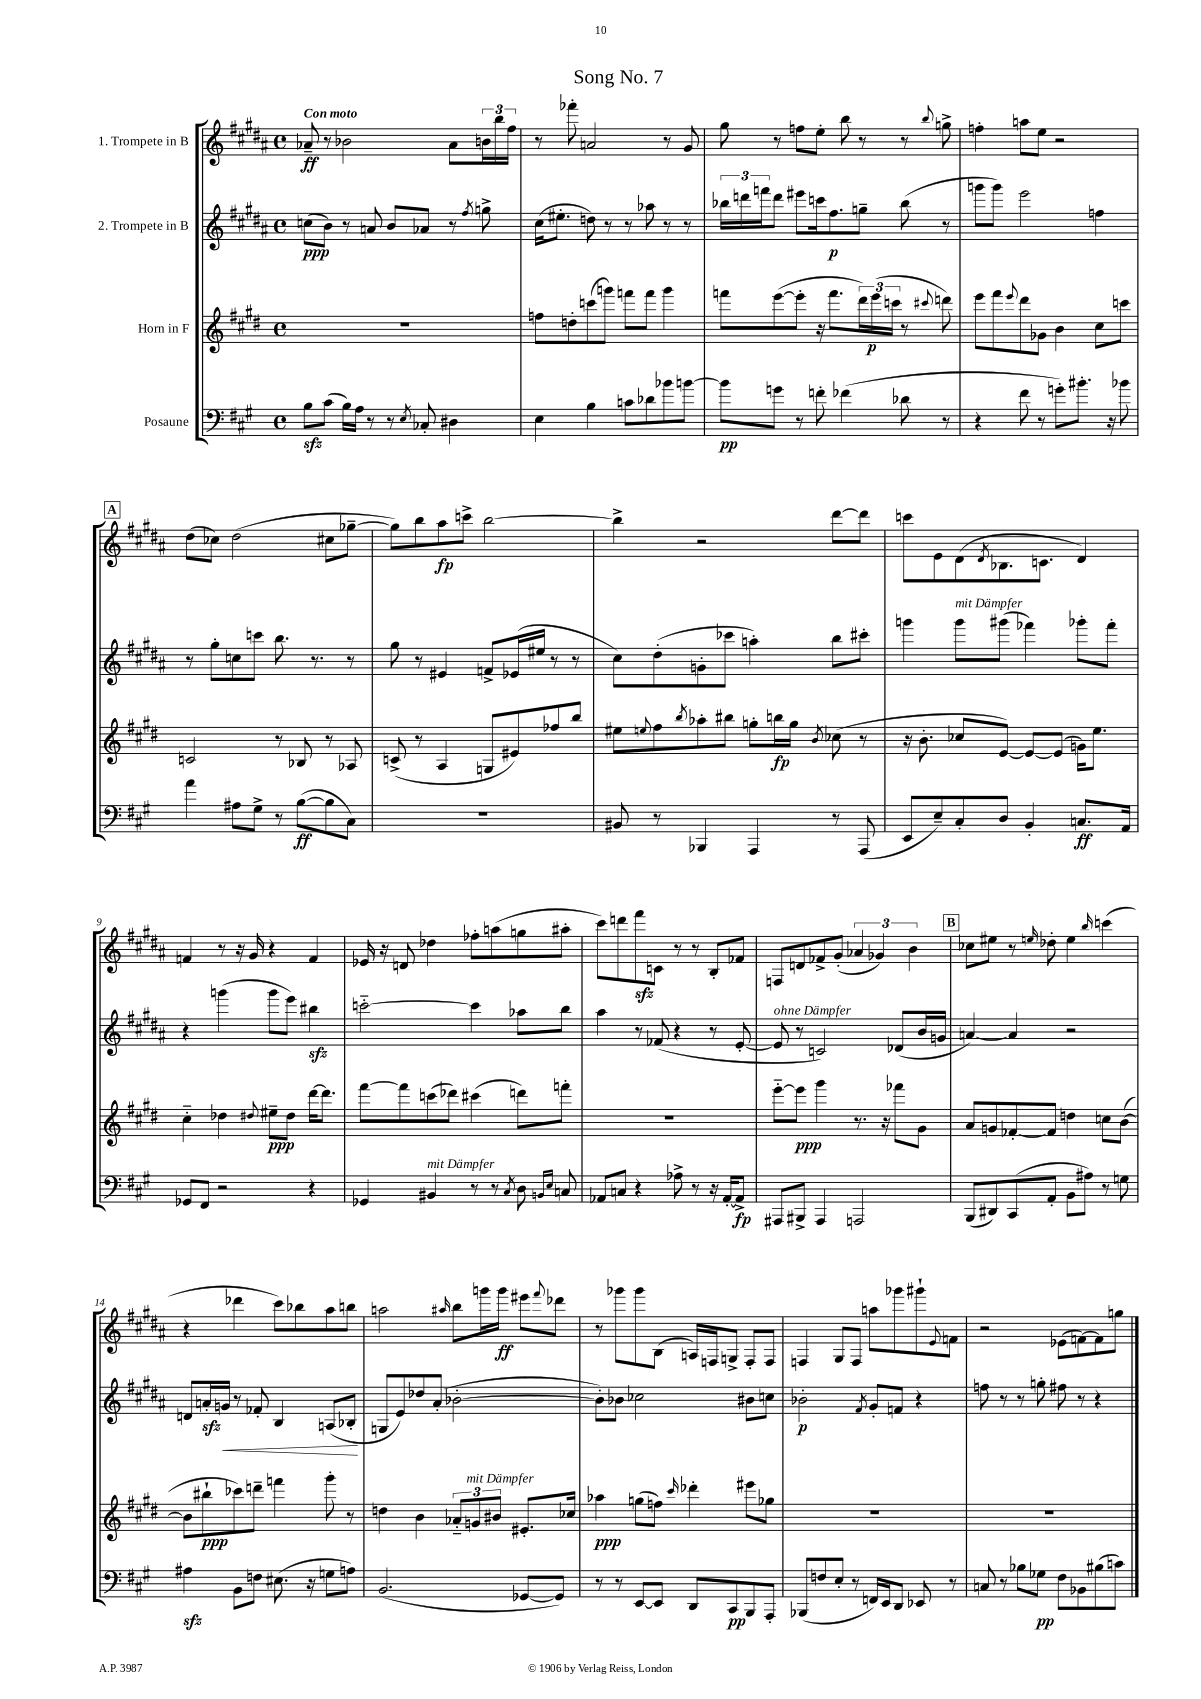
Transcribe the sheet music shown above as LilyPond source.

\header { title = "Song No. 7" }
<<
\new StaffGroup <<
\new Staff = "s0" \with { instrumentName = "1. Trompete in B" } {
    \clef treble \key b \major \defaultTimeSignature \time 4/4 \tempo "Con moto"
    aes'8--\ff r8 bes'2 aes'8 \tuplet 3/2 { b'16 b''16 fis''16 } |
    r8 fes'''8-. a'2 r8 gis'8 |
    gis''8 r8 f''8 e''8-. b''8 r8 r8 \appoggiatura { b''8 } g''8-> |
    f''4-. a''8 e''8 r2 |
    \mark \markup { \box "A" } dis''8( ces''8) dis''2( cis''8 ges''8~-- |
    ges''8) b''8 ais''8\fp c'''8-> b''2~ |
    b''4-> r2 dis'''8~ dis'''8 |
    c'''8 e'8 dis'8( \acciaccatura { dis'8 } bes8. c'8. dis'4) |
    f'4 r8 r16 gis'16 r4 f'4 |
    ees'16 r16 d'8 des''4 fes''8-. a''8( g''8 ais''8-. |
    cis'''8) d'''8 fis'''8\sfz c'8 r8 r8 b8-. fes'8 |
    f8 d'8 fes'8-> gis'8-.( \tuplet 3/2 { aes'4 ges'4) b'4 } |
    \mark \markup { \box "B" } ces''8 eis''8 r8 \grace { e''16 } des''8-. e''4 \grace { b''16 } c'''4( |
    r4 des'''4 cis'''8) bes''8 ais''8 b''8 |
    a''2 \grace { ais''16 } b''8 g'''16 g'''16\ff eis'''8 \appoggiatura { fis'''8 } des'''8 |
    r8 ges'''8 ges'''8 b8( a16) f16 g8-> f8-. f8 |
    f4 gis8 f8 a''8 ges'''8 gis'''8-! \appoggiatura { e'8 } f'8 |
    r2 ees'8( f'8~) f'8 g''8 \bar "|." |
}
\new Staff = "s1" \with { instrumentName = "2. Trompete in B" } {
    \clef treble \key b \major \defaultTimeSignature \time 4/4
    c''8\ppp( b'8) r8 a'8 b'8 aes'8 r8 \acciaccatura { fis''8 } g''8-> |
    cis''16( eis''8.-. d''8) r8 r8 aes''8 r8 r8 |
    \tuplet 3/2 { bes''16 d'''16 f'''16 } d'''8 eis'''8 c'''16 fis''8.\p g''8-- bes''8( r8 |
    g'''8 g'''8) e'''2 f''4 |
    \mark \markup { \box "A" } r8 gis''8-. c''8 c'''8 b''8. r8. r8 |
    gis''8 r8 eis'4 f'8-> ees'16( eis''16 r8 r8 |
    cis''8) dis''8-.( g'8-. ces'''8 a''4-.) b''8 cis'''8-. |
    g'''4 g'''8^\markup { \italic "mit Dämpfer" } gis'''8( fes'''4) ges'''8-. fes'''8-. |
    r4 g'''4( g'''8 e'''8) bis''4\sfz |
    c'''2~-_ c'''4 aes''8 b''8 |
    ais''4 r8 fes'8( r4 r8 e'8~-. |
    e'8^\markup { \italic "ohne Dämpfer" } r8 c'2) des'8( b'16 g'16 |
    \mark \markup { \box "B" } a'4~) a'4 r2 |
    d'8 a'16-.\sfz\< g'16 r8 fes'8-. b4 a8( bes8-.\! |
    g8 e'8) des''8 ais'8-.( bes'2~-. |
    bes'8-.) bes'8 ces''2 bis'8 c''8 |
    bes'2-.\p \acciaccatura { fis'8 } gis'8-. f'8 r4 |
    f''8 r8 r8 g''8-. fis''8 r8 r4 \bar "|." |
}
\new Staff = "s2" \with { instrumentName = "Horn in F" } {
    \clef treble \key e \major \defaultTimeSignature \time 4/4
    R1 |
    f''8 d''8-. c'''8( g'''8) f'''8 f'''8 g'''4 |
    f'''8 e'''8~( e'''8-. r16 f'''8. \tuplet 3/2 { dis'''16) e'''16\p( c'''16 } r8 \appoggiatura { cis'''8 } d'''8) |
    e'''8 fis'''8 \appoggiatura { e'''8 } dis'''8 ges'8 b'4 cis''8 c'''8 |
    \mark \markup { \box "A" } c'2 r8 bes8 r8 aes8 |
    c'8->( r8 a4 g8 eis'8) fes''8 b''8 |
    eis''8 \appoggiatura { e''8 } fis''8 \acciaccatura { b''8 } aes''8-. bis''8 g''8-. b''16\fp g''16 \acciaccatura { b'8 } ces''8( r8 |
    r16 b'8.-. ces''8 e'8~) e'8~ e'8( g'16) e''8. |
    cis''4-_ des''4 \appoggiatura { dis''8 } eis''8--\ppp dis''8 dis'''16~ dis'''8. |
    fis'''8~ fis'''8 c'''8( des'''8) cis'''4( d'''8) f'''8-. |
    R1 |
    e'''8~-_ e'''8\ppp gis'''4 r8. r16 fes'''8 gis'8 |
    \mark \markup { \box "B" } a'8 g'8 fes'8~-. fes'8 d''4 c''8 b'8~( |
    b'8 bis''8-!\ppp ces'''8) d'''8-- f'''4 gis'''8-. r8 |
    d''4 b'4 \tuplet 3/2 { aes'8-_ g'8^\markup { \italic "mit Dämpfer" } bis'8 } eis'8.-. ces''16 |
    aes''4\ppp g''8( f''8) \grace { cis'''16 } des'''4-. eis'''8 ges''8 |
    R1 |
    R1 \bar "|." |
}
\new Staff = "s3" \with { instrumentName = "Posaune" } {
    \clef bass \key a \major \defaultTimeSignature \time 4/4
    b8\sfz cis'8( b16) a16 r8 r8 \acciaccatura { e8 } ces8-. dis4 |
    e4 b4 c'8 des'8 bes'8 b'8~ |
    b'8\pp g'8 r8 f'8-. fes'4( des'8 r8 |
    r4 fis'8 r8 g'8-.) bis'8.-. r16 bes'8 |
    \mark \markup { \box "A" } a'4 ais8 gis8-> r8 b8~\ff( b8 cis8) |
    R1 |
    bis,8 r8 bes,,4 a,,4 r8 a,,8( |
    e,8 e8--) cis8-. d8 b,4-. c8.\ff a,16 |
    ges,8 fis,8 r2 r4 |
    ges,4 bis,4^\markup { \italic "mit Dämpfer" } r8 r8 \acciaccatura { cis8 } d8 \grace { b,16 e16 } c8 |
    aes,8 c8 r4 aes8-> r8 r16 aes,16~-. aes,8->\fp |
    ais,,8 bis,,8-> ais,,4 a,,2 |
    \mark \markup { \box "B" } b,,8( dis,8) cis,8( a,8-. b,8 ais8) r8 g8 |
    ais4\sfz b,8 f8 eis8.( r16 g8 a8) |
    b,2.( ges,8~ ges,8) |
    r8 r8 e,8~ e,8 d,8 cis,8\pp b,,8 a,,8-. |
    bes,,8( f8 e8-. r8 f,16) e,16 d,8 ees,8 r8 |
    c8 r8 bes8 ges8\pp fis8 bes,8 bis8( c'8) \bar "|." |
}
>>
>>
